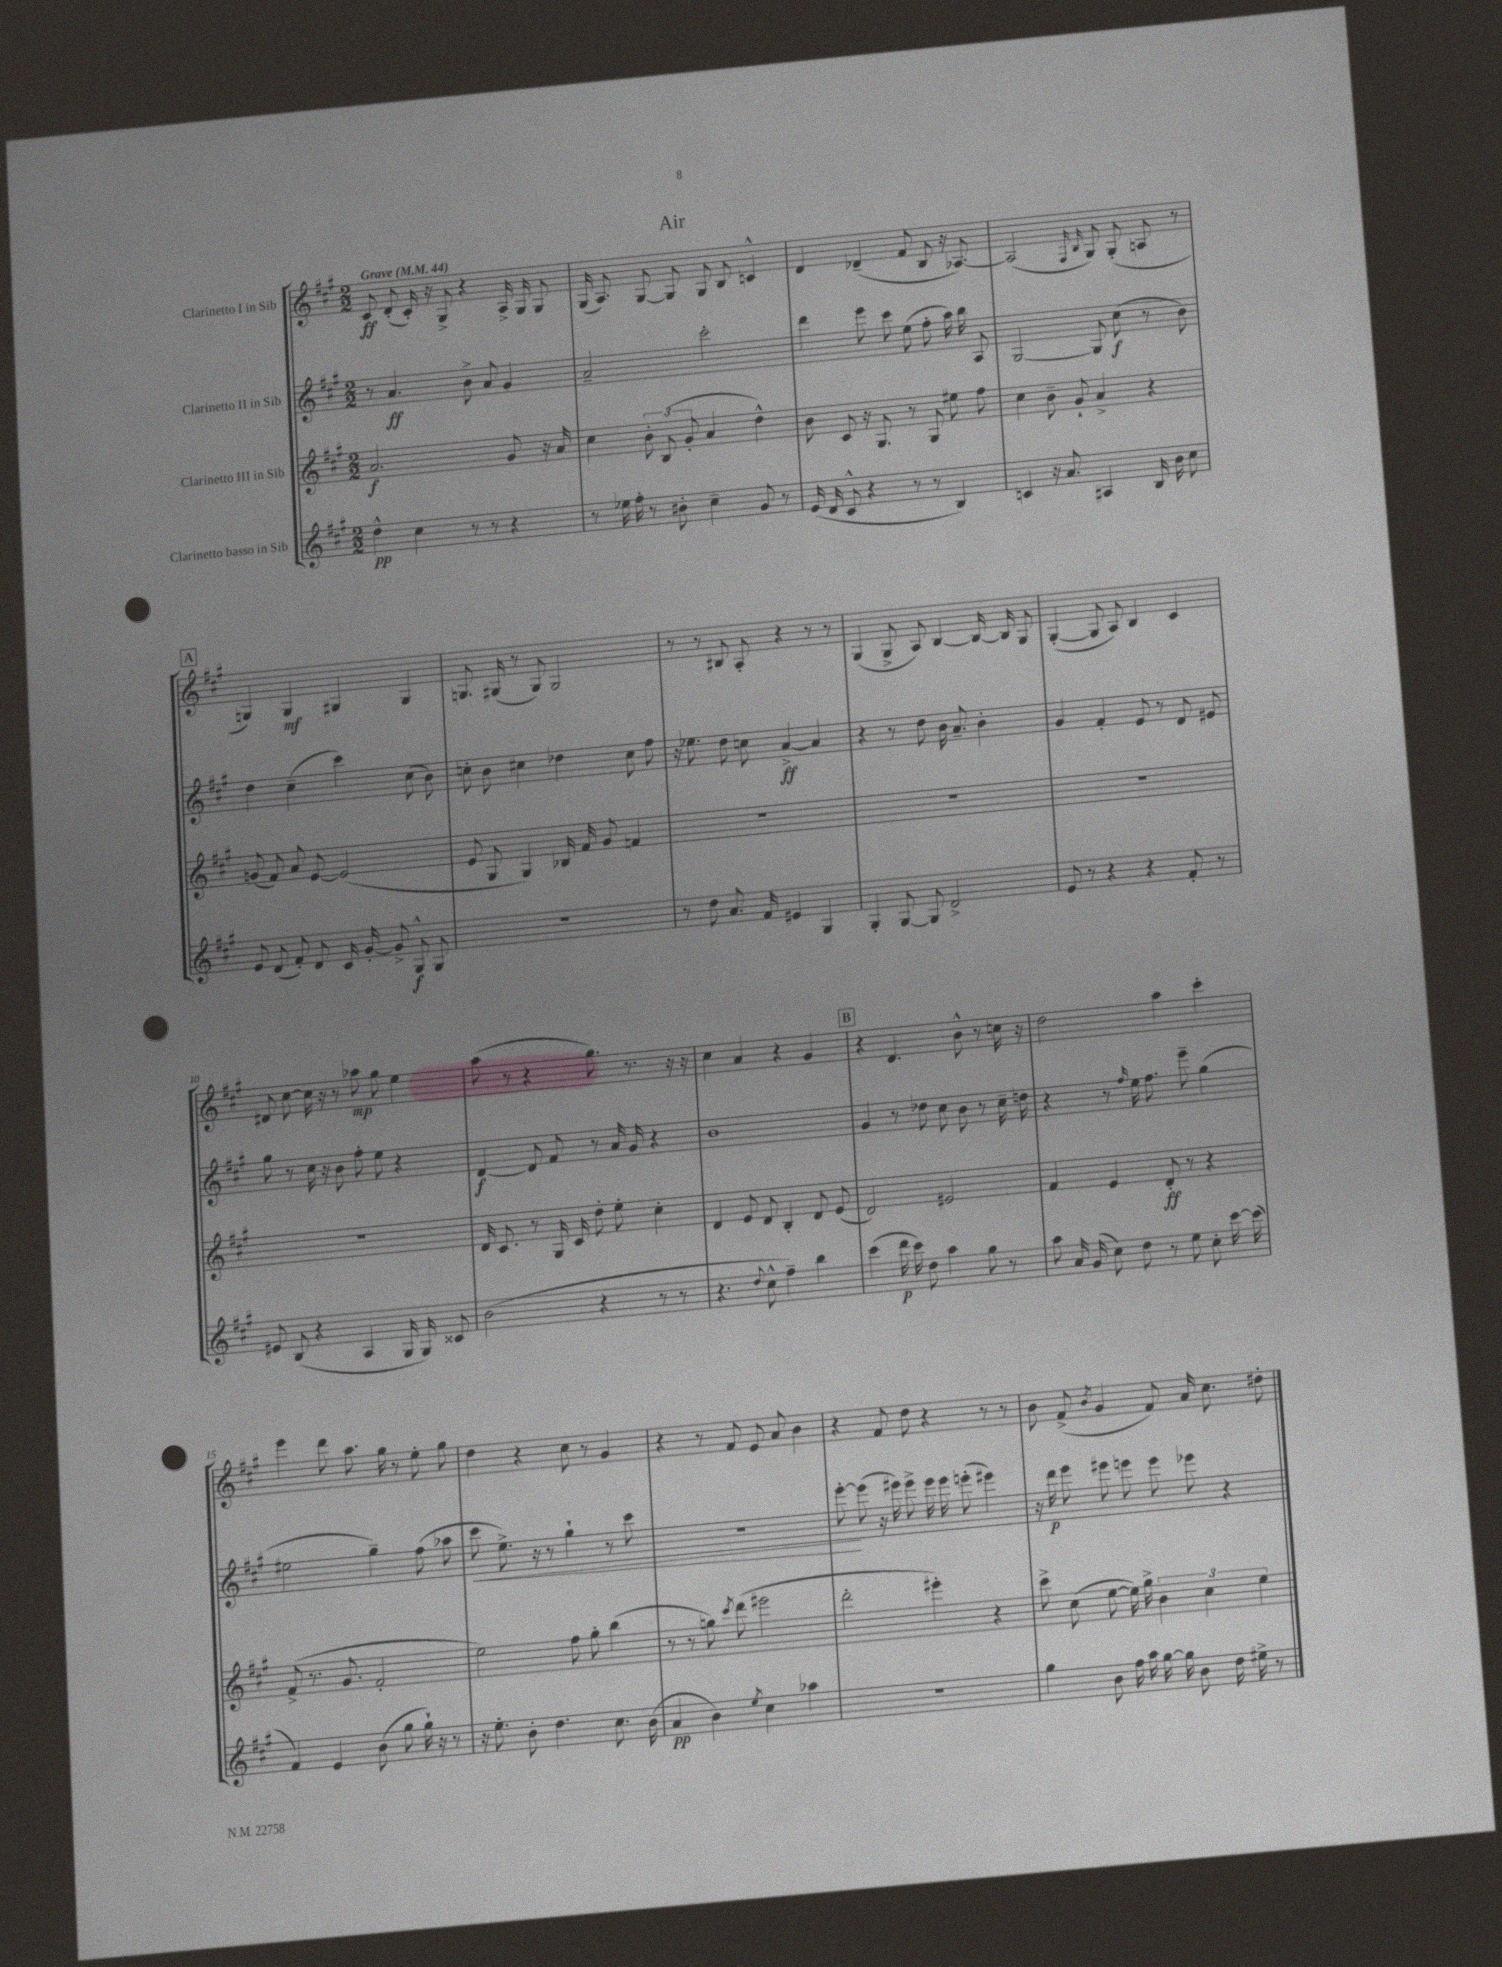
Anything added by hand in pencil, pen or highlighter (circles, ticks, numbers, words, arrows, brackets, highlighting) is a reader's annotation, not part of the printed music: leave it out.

**kern	**kern	**kern	**kern
*staff4	*staff3	*staff2	*staff1
*clefG2	*clefG2	*clefG2	*clefG2
*k[f#c#g#]	*k[f#c#g#]	*k[f#c#g#]	*k[f#c#g#]
*M2/2	*M2/2	*M2/2	*M2/2
*MM44	*MM44	*MM44	*MM44
4dd^^	2.a	8r	8c#
.	.	4.a	(8d'
4cc#	.	.	16c#')
.	.	.	16r
.	.	.	8G#^
8r	.	8b^	4r
8r	.	8a	.
4r	8g#	4g#	16A^
.	.	.	16G#
.	16r	.	8G#
.	16a	.	.
=	=	=	=
8r	4cc#	2a~	(16G#
.	.	.	8.A)
16ee-	.	.	.
16ff#'	.	.	.
8r	12b'	.	[8G#
.	(12B	.	.
8b#'	.	.	8G#]
.	12g#'	.	.
4cc#~	4a	2ccc#'	8G#
.	.	.	8B
8g#	4dd^^)	.	4c^^
8r	.	.	.
=	=	=	=
(16e	8b	4ddd	4d
16d	.	.	.
8c#^^	8c#	.	.
4r	16r	8eee	(4d-~
.	8.G#	.	.
.	.	8ccc#	.
8r	8r	(8ee	8f#
8r	8G#	8ff#'	8B
4B)	8ee#	16aa)	16r
.	.	16bb	[8.A-)
.	8ff#	8A	.
=	=	=	=
4c	4cc#	[2G#	(2A-]
16r	8b~	.	.
8.a	.	.	.
.	8g#`	.	.
.	.	.	16qqF#
.	.	.	16qqB
4A#	4a^	8G#]	8G#)
.	.	(8cc#	(8G#'
16B	4r	8r	8A
16b	.	.	.
8cc#	.	8b)	8r
=	=	=	=
8e	(8g	4dd	4G)
(8d	8f#)	.	.
8f#')	8a	(4cc#~	4G
8d	[8e	.	.
16c#	(2e]	4ccc#)	4G#
[16g#'	.	.	.
8g#^]	.	.	.
8G#^^	.	(8cc#	4G#
8G#	.	8b)	.
=	=	=	=
1r	8e	8cc'	8.G
.	8G#	8b	.
.	.	.	(16G#
.	4G#)	4cc#	8r
.	.	.	8G#)
.	16B-	4dd-	2G#
.	16f#	.	.
.	8g#	.	.
.	4f	8cc#	.
.	.	8ff#	.
=	=	=	=
8r	1r	16r	8r
.	.	8.ee-	.
8dd	.	.	8r
8.a	.	8dd	8B#
.	.	8cc	8A'
16f#	.	.	.
4e#	.	[4a^	4r
4G#	.	4a]	8r
.	.	.	8r
=	=	=	=
4G#'	1r	4r	(4G#
[8G#	.	8r	8G#^
8G#]	.	8dd	8A)
2d^	.	16b	[4B
.	.	8.a~	.
.	.	4b'	16B_
.	.	.	16B]
.	.	.	8G#
=	=	=	=
8e	1r	4g#	([4G#'
8r	.	.	.
4r	.	4f#'	8G#]
.	.	.	8A)
4r	.	8e	4B
.	.	8r	.
8f#'	.	8d	4c#
8r	.	8e#	.
=	=	=	=
8e#	1r	8gg#	8d#
(8B	.	8r	[8cc#
4r	.	16cc#	16cc#]
.	.	16r	16r
.	.	8b	8r
4A	.	8ff#'	8aa-
.	.	8ee	8gg#
16G#	.	4r	4ee
16G#)	.	.	.
8c##	.	.	.
=	=	=	=
(2b	16d	[4d	(8aa
.	8.c#	.	.
.	.	.	8r
.	8r	8d]	4r
.	16G#	8f#	.
.	16c#	.	.
4r	8dd'	8r	8.gg#)
.	8ee'	16a	.
.	.	16g#	8.r
8r	4cc#'	4r	.
8r	.	.	16r
.	.	.	16r
=	=	=	=
4.r	4d	1b	4cc#
.	8e	.	4a
8qqdd	.	.	.
8cc#^^	8d	.	.
4ff#~)	4B'	.	4r
4bb	8d	.	4g#
.	(8e	.	.
=	=	=	=
(4ccc#	2d)	4g#	4r
16ddd	.	8r	4.d
16ccc#)	.	.	.
8dd	.	8dd-	.
4aa	2e#	8cc#	.
.	.	8b	8b^^
8gg#	.	8r	8r
8r	.	16cc#~	16cc
.	.	16dd	16r
=	=	=	=
8aa	4f#	4r	2dd
16a	.	.	.
(16g#	.	.	.
8cc#)	4e	8r	.
.	.	16qqff#	.
8dd	.	16ee	.
.	.	8.ff#	.
8r	8d'	.	4aa
8ee	8r	8eee~	.
8cc#'	4r	(4gg#	4ccc#'
[16ccc#	.	.	.
(16ccc#]	.	.	.
=	=	=	=
4f#)	(8f#^	2ee#	4eee
.	8.r	.	.
4e	.	.	8ddd
.	8.g#	.	.
.	.	.	8.aa
(8b	2f#'	4gg#~)	.
.	.	.	16gg#
8gg#	.	.	8r
16gg#`)	.	(8ff#	8ee'
16r	.	.	.
8r	.	8aa-	8gg#
=	=	=	=
16r	2ee)	8ccc#	4dd
8.ee'	.	.	.
.	.	8.ee^)	.
8b'	.	.	4r
.	.	16r	.
4.dd	.	8r	.
.	8ff#	4gg#`	8cc#
.	8gg#'	.	8r
8.cc#	(4bb	8r	4g#
.	.	8ccc#	.
(16b	.	.	.
=	=	=	=
4a	8r	1r	4r
.	8r	.	.
4b)	8gg)	.	8r
.	8qccc#	.	.
.	(8ddd	.	8f#
8qee	.	.	.
4cc#	2eee#	.	8e
.	.	.	8a
4aa-	.	.	4b
=	=	=	=
1r	2ddd'	[8eee'	4r
.	.	(8eee]	.
.	.	16r	8f#
.	.	16eee#)	.
.	.	8eee#^	8dd
.	4eee#')	16eee#	4r
.	.	16eee#	.
.	.	(8eee'	.
.	4r	4eee#)	8r
.	.	.	8r
=	=	=	=
4gg#	8ccc#^	16r	8b
.	.	16ddd	.
.	(8cc#	8eee	(8f#^
.	.	.	8qb
8b	[8ee	8eee#	4g#
16ff#	16ee])	8eee	.
16aa	16gg#^	.	.
[16gg#	6b	8eee	8f#)
16gg#]	.	.	.
8b	.	8eee-	16a
.	6cc#	.	.
.	.	.	8.cc#
16dd	.	4r	.
16ee#^	.	.	.
.	6ee	.	.
8r	.	.	8dd#'
==	==	==	==
*-	*-	*-	*-
